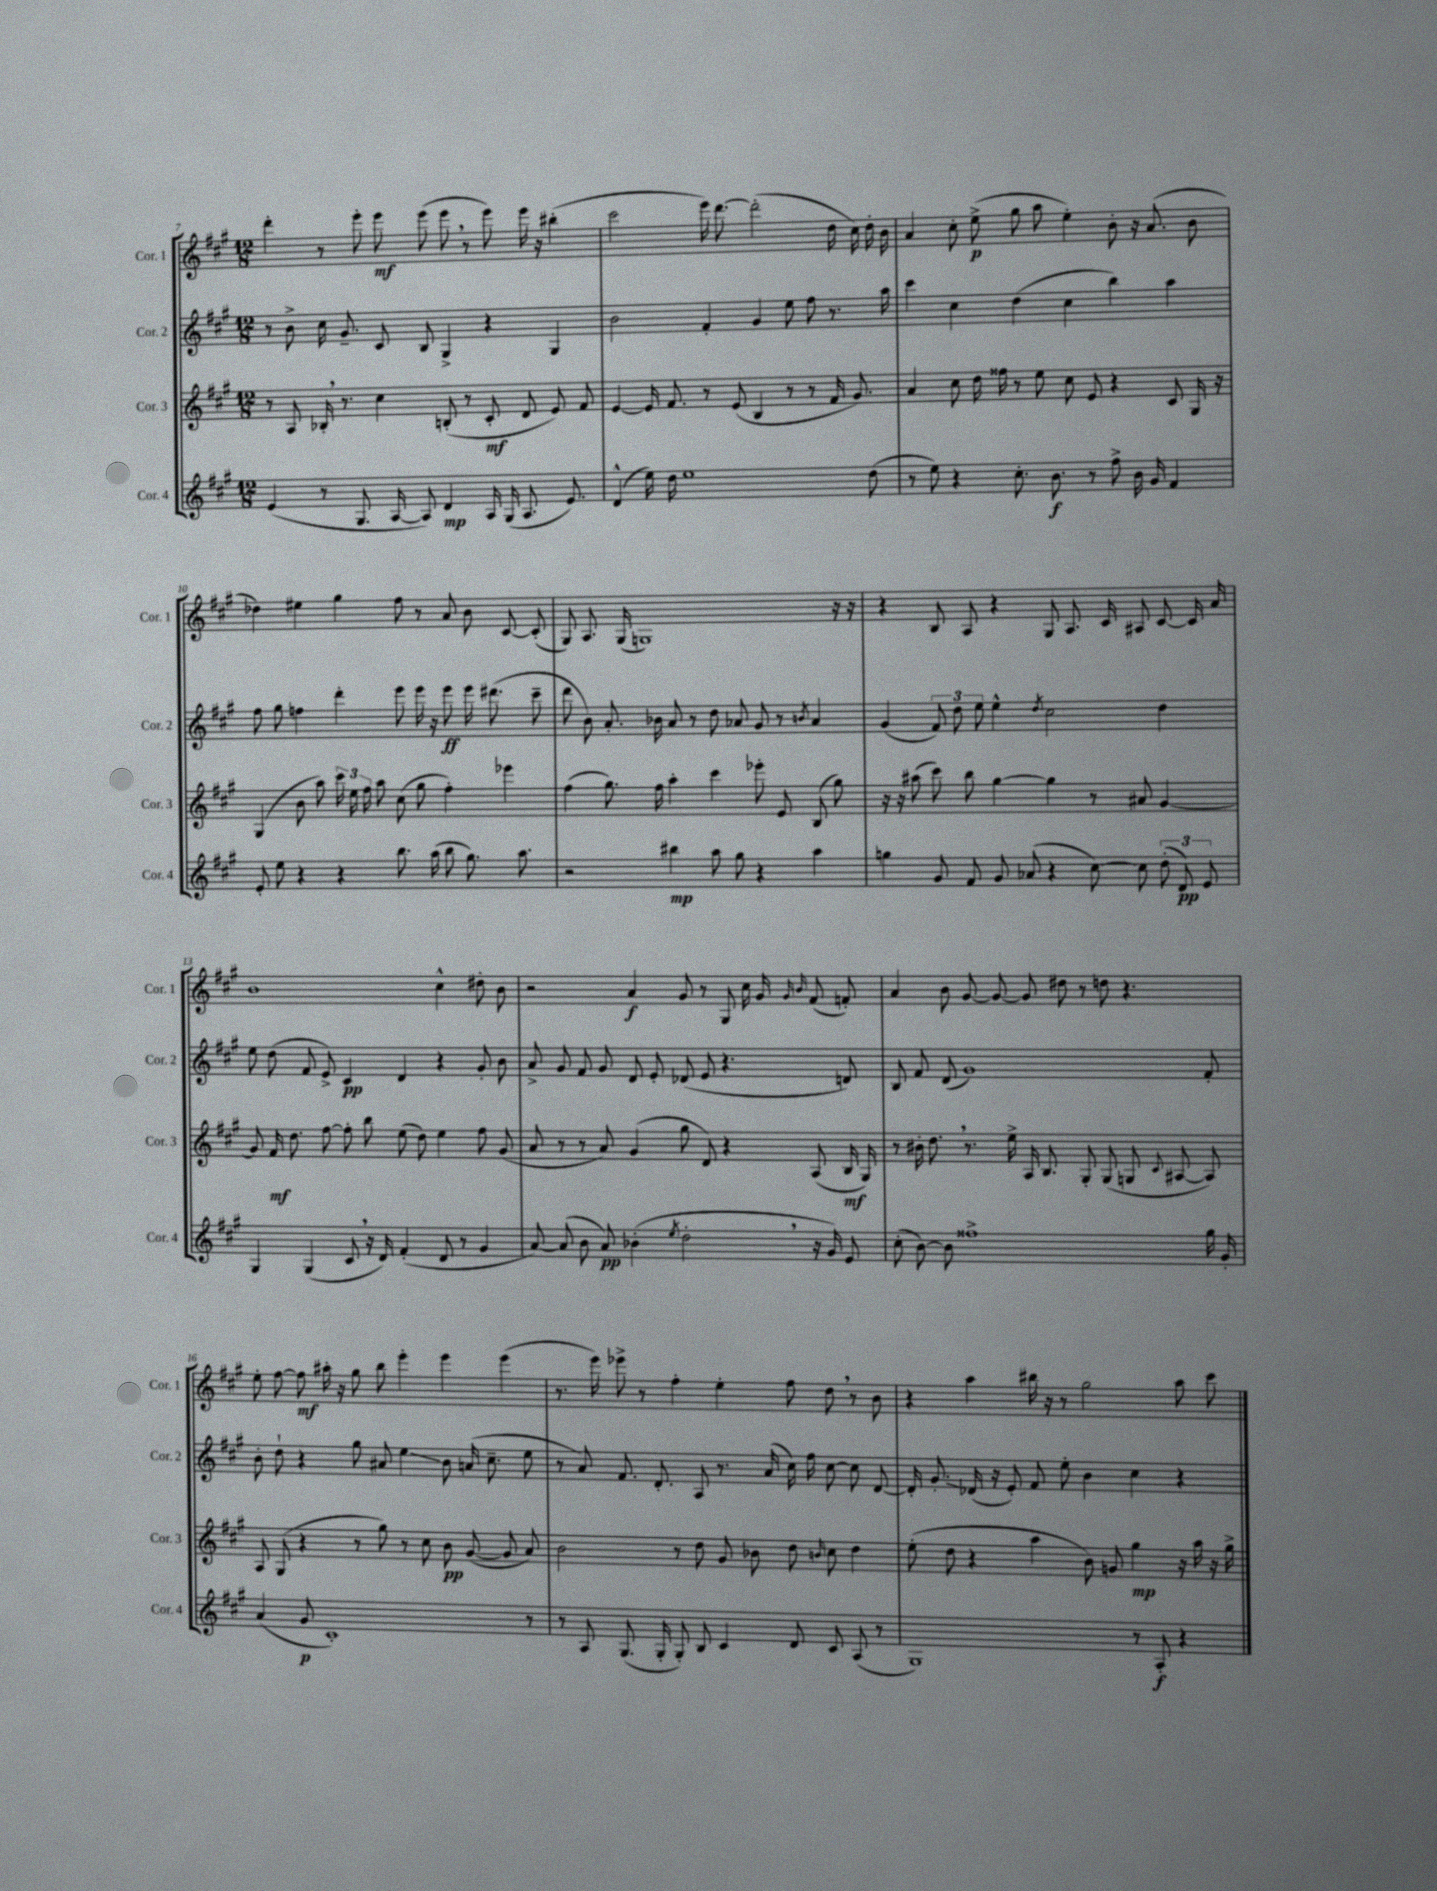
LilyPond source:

<<
\new StaffGroup <<
\new Staff = "s0" \with { instrumentName = "Cor. 1" shortInstrumentName = "Cor. 1" } {
    \clef treble \key a \major \numericTimeSignature \time 12/8
    \autoBeamOff d'''4-. r8 e'''8-. e'''8\mf e'''8( e'''8 \breathe r8 e'''8) e'''16 r16 bis''4-.( |
    cis'''2 e'''16) d'''8.~ d'''2-.( d''16 cis''16) d''16-. b'16 |
    a'4 cis''8-. e''8->\p( gis''8 a''8 e''4-.) b'8-. r16 a'8.( b'8 |
    des''4) eis''4 gis''4 fis''8 r8 a'8 b'8 cis'8~ cis'8-.( |
    gis8) a8. gis16( g1) r16 r16 |
    r4 b8 a8 r4 gis8 a8. cis'16 ais8 cis'8~ cis'16 a'16 |
    b'1 cis''4-^ dis''8-. b'8 |
    r2 a'4\f gis'8 r8 gis8 cis''16 gis'16 \grace { gis'16 b'16 } fis'8( f'8-.) |
    a'4 b'8 gis'8~ gis'8~ gis'8 dis''8 r8 d''8 r4. |
    e''8-. fis''8~ fis''8\mf ais''16-. r16 gis''8 b''8 e'''4-. e'''4 e'''4( |
    r8. e'''16) ees'''8-> r8 fis''4-. e''4-. fis''8 d''8 \breathe r8 b'8 |
    r4 a''4 bis''16 r16 r8 gis''2 a''8 cis'''8 \bar "|." |
}
\new Staff = "s1" \with { instrumentName = "Cor. 2" shortInstrumentName = "Cor. 2" } {
    \clef treble \key a \major \numericTimeSignature \time 12/8
    \autoBeamOff r8 b'8-> cis''16 gis'8.-- cis'8 b8 gis4-> r4 gis4 |
    b'2 fis'4-. gis'4 e''8 fis''8 r8. a''16 |
    cis'''4 cis''4 d''4( cis''4 b''4) a''4 |
    fis''8 gis''8 f''4 d'''4-. e'''8 e'''16 r16 e'''8\ff e'''16 dis'''8.( cis'''8-- |
    d'''8 b'8) a'8.-. bes'16 a'8 r8 d''8 aes'8 gis'8 r8 \acciaccatura { b'8 } aes'4 |
    gis'4( \tuplet 3/2 { fis'8) d''8 e''8 } e''4-^ \acciaccatura { d''8 } cis''2 d''4 |
    e''8 d''8( fis'8 e'8->) cis'4\pp d'4 r4 gis'8-. b'8 |
    a'8-> gis'8 fis'8 gis'8 d'8 e'8-. des'8( e'8 r4. d'8) |
    b8 fis'8 d'8( gis'1) fis'8-. |
    b'8-. d''8-! r4 gis''8 ais'8 e''4\glissando b'8 a'16( cis''8.-- e''8 |
    r8 a'8) fis'8. d'8.-. a8 r8. a'16( cis''16) fis''16 cis''8~ cis''8 d'8~ |
    d'16-. gis'8.-.\glissando des'16( r16 e'8-.) fis'8 e''8-. b'4 cis''4 r4 \bar "|." |
}
\new Staff = "s2" \with { instrumentName = "Cor. 3" shortInstrumentName = "Cor. 3" } {
    \clef treble \key a \major \numericTimeSignature \time 12/8
    \autoBeamOff r8 a8 bes16-. \breathe r8. cis''4 b8-.( r8 cis'8-.\mf d'8 e'8) fis'8 |
    e'4~ e'16 fis'8. r8 e'8( b4 r8 r8 fis'16 gis'8.) |
    a'4 cis''8 d''16 fisis''16 r8 e''8 cis''8 e'8 r4 cis'8 gis16 r16 |
    gis4( b'8 a''8) \tuplet 3/2 { cis'''16 e''16 fis''16 } a''8 cis''8( gis''8 fis''4-.) ees'''4 |
    fis''4( gis''8.) fis''16 a''4-. cis'''4 ees'''8-. e'8 b8( gis''8) |
    r16 r16 ais''8( cis'''8) b''8 gis''4~ gis''4 r8 ais'8 gis'4~ |
    gis'8 fis'16\mf d''8. fis''8~ fis''8-. b''8 e''8( d''8) e''4 fis''8 gis'8( |
    a'8 r8 r8 a'8) gis'4( gis''8 d'8) r4 a8( b16\mf gis16) |
    r8 bis'16-. d''8. \breathe r8. e''16-> a16 b8. gis8-. gis8( g8 \appoggiatura { cis'8 } ais8~ ais8) |
    a8 gis8( r4 r8 gis''8) r8 cis''8 b'8\pp gis'8~( gis'8 a'8) |
    b'2 r8 d''8 gis'8 bes'8 d''8 \grace { b'16 } cis''8 d''4 |
    e''8-.( d''8 r4 a''4 b'8) g'8 gis''4\mp r16 a''16 r16 gis''16-> \bar "|." |
}
\new Staff = "s3" \with { instrumentName = "Cor. 4" shortInstrumentName = "Cor. 4" } {
    \clef treble \key a \major \numericTimeSignature \time 12/8
    \autoBeamOff e'4( r8 gis8. a16~ a8) d'4\mp a16 gis16( a8. e'8.) |
    d'4-^( e''16) d''16 e''1 d''8( |
    r8 e''8) r4 cis''8.-. b'8.\f r8 fis''8-> b'16 gis'16 fis'4 |
    e'8-. e''8 r4 r4 b''8. a''16( b''8 gis''8.) a''8. |
    r2 bis''4\mp a''8 gis''8 r4 a''4 |
    g''4 gis'8 fis'8 gis'8 aes'8( r4 cis''8~) cis''8 \tuplet 3/2 { d''8-.( d'8\pp) e'8 } |
    gis4 gis4( cis'8 \breathe r16 d'16) fis'4-.( d'8 r8 gis'4 |
    a'8~) a'8( b'8 a'8\pp) bes'4-.( \acciaccatura { e''8 } d''2-. \breathe r16 gis'16) e'8 |
    cis''8-.( b'8~) b'8 fisis''1-> gis''16 gis'16-. |
    a'4( gis'8\p cis'1-.) r8 |
    r8 a8 gis8.( gis16-. gis8-.) b8 cis'4 d'8 cis'8 a8( r8 |
    gis1) r8 a8-.\f r4 \bar "|." |
}
>>
>>
\layout { \context { \Score currentBarNumber = #7 } }
